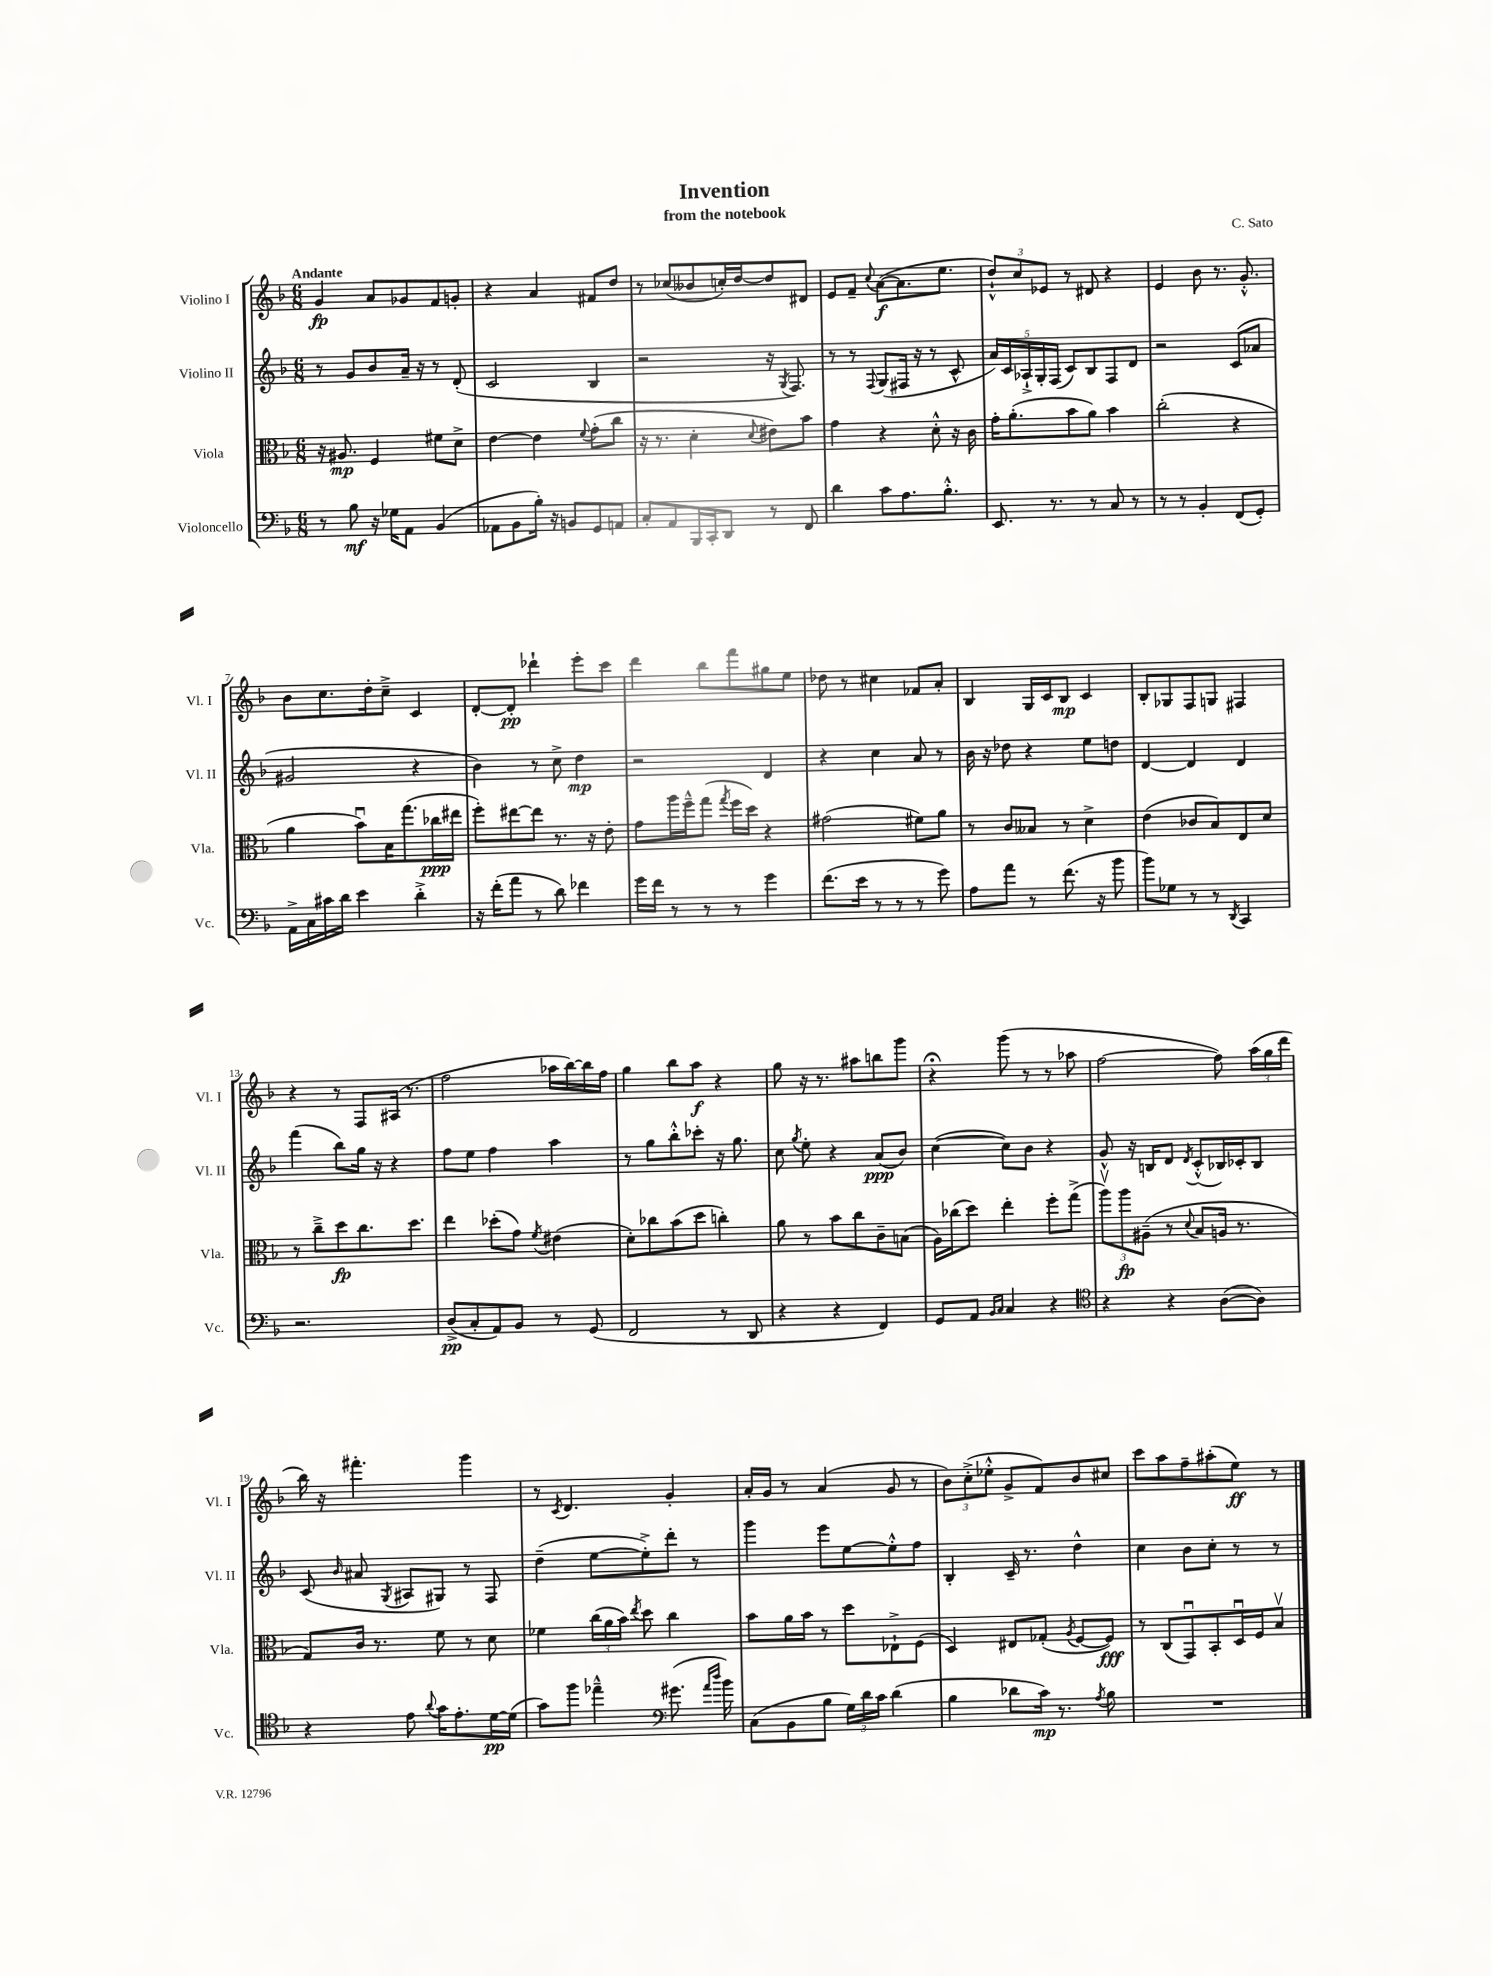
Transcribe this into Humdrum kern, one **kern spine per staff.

**kern	**kern	**kern	**kern
*staff4	*staff3	*staff2	*staff1
*clefF4	*clefC3	*clefG2	*clefG2
*k[b-]	*k[b-]	*k[b-]	*k[b-]
*M6/8	*M6/8	*M6/8	*M6/8
8r	16r	8r	4g
.	8.A#	.	.
8B-	.	8g	.
16r	4F	8b-	8a
16G-	.	.	.
8AA	.	16a~	8g-
.	.	16r	.
(4BB-	8f#	8r	8f
.	8d^	(8d'	8g'
=	=	=	=
8AA-	[4e	2c	4r
8BB-	.	.	.
16B-')	4e]	.	4a
16r	.	.	.
8BB	.	.	.
.	8qqf	.	.
8GG	(8g'	4B-	8f#
8AA	8cc	.	8dd
=	=	=	=
8C'	16r	2r	8r
.	8.r	.	.
8AA	.	.	(8cc-
16BBB-	4d'	.	8b--
16CC'	.	.	.
8DD	.	.	16cc')
.	.	.	[16dd
.	8qqd	.	.
8r	8e#)	16r	8dd]
.	.	8qG	.
.	.	8.F)	.
8FF	8b-	.	8d#
=	=	=	=
4d	4g	8r	8e
.	.	8r	8f~
.	.	8qqF	8qqcc
8c	4r	(8G	([8a
8.A	.	16F#	8.a]
.	.	16r	.
.	8d'^^	8r	.
8.B-'^^	.	.	8.ee
.	16r	8c^^	.
.	16c	.	.
=	=	=	=
8.EE	16g'	20a)	12dd`^^)
.	.	20c	.
.	(8.a'	.	.
.	.	.	12cc
.	.	20A-`^	.
.	.	20G'	.
.	.	.	12e-
8.r	.	.	.
.	.	(20F	.
.	8b-	8c)	8r
8r	8a)	8B-	8d#
8C	4b-	8F	4r
8r	.	8d	.
=	=	=	=
8r	(2cc'	2r	4e
8r	.	.	.
4BB-'	.	.	8b-
.	.	.	8.r
(8FF	4r	(8c	.
.	.	.	8.g'^^
8GG')	.	8a-	.
=	=	=	=
16AA^	4a	2g#	8b-
16C	.	.	.
16c#	.	.	8.cc
16d	.	.	.
4e	8b-u)	.	.
.	.	.	16dd'
.	16B-	.	8cc~^
.	(8.gg	.	.
4d'^	.	4r	4c
.	16cc-	.	.
.	16ee#	.	.
=	=	=	=
16r	8ff')	4b-)	[8d'
(16f'	.	.	.
8a	[8ee#	.	8d']
8r	8ee#]	8r	4ddd-`
8d)	8.r	8cc^	.
4f-	.	4dd	8eee'
.	16r	.	.
.	8e'	.	8ccc
=	=	=	=
16g	8g	2r	4ddd
16f	.	.	.
8r	16aa	.	.
.	16ff~^^	.	.
8r	(8gg	.	8bb-
.	8qgg	.	.
8r	16ff	.	8fff
.	16dd)	.	.
4g	4r	4d	8gg#
.	.	.	8ee
=	=	=	=
(8.f	(2g#	4r	8dd-
.	.	.	8r
16e	.	.	.
8r	.	4cc	4cc#
8r	.	.	.
8r	8f#)	8a	8f-
8g)	8a	8r	8a'
=	=	=	=
8A	8r	16b-	4B-
.	.	16r	.
8a	8c	8dd-	.
8r	8B--	4r	16G
.	.	.	16c
(8.f	8r	.	8B-
.	4d^	8ee	4c
16r	.	.	.
8b-	.	8dd	.
=	=	=	=
8b-)	(4e	[4d	8B-'
8G-	.	.	8G-
8r	8c-	4d]	8F
8r	8B-)	.	8G
8qDD	.	.	.
4CC	8E	4d	4F#
.	8d	.	.
=	=	=	=
2.r	8r	(4fff	4r
.	8cc~^	.	.
.	8dd	8bb-)	8r
.	8.cc	16gg	8F
.	.	16r	.
.	.	4r	(16A#
.	8.dd	.	8.r
=	=	=	=
(8D^	4ee	8ff	2ff
8C'	.	8ee	.
8AA)	(8dd-'	4ff	.
8BB-	8g)	.	.
.	8qf	.	.
8r	(4e#	4aa	16aa-
.	.	.	[16bb-)
(8GG	.	.	16bb-]
.	.	.	16ff
=	=	=	=
2FF	8d')	8r	4gg
.	8cc-	8gg	.
.	(8b-	8bb-'^^	8bb-
.	8dd	8ccc-'	8aa
8r	4cc')	16r	4r
.	.	8.gg	.
8DD	.	.	.
=	=	=	=
4r	8a	8cc	8gg
.	.	8qgg	.
.	8r	8ee'	16r
.	.	.	8.r
4r	8b-	4r	.
.	8cc	.	8aa#
4FF)	8c~	(8a	8bb
.	(8B	8b-)	8ggg
=	=	=	=
8GG	16A)	([4cc	4r;
.	(16cc-	.	.
8AA	8dd)	.	.
16qqBB-	.	.	.
16qqC	.	.	.
4C	4ee'	8cc])	(8ggg
.	.	8b-	8r
4r	8ff'	4r	8r
.	(8gg^	.	8aa-
=	=	=	=
*clefC4	*	*	*
4r	12aav)	8g^^	[2ff
.	12aa	.	.
.	.	16r	.
.	(12A#~	.	.
.	.	16B	.
4r	8r	8d	.
.	8qqd	8qd	.
.	8B-	(8c'^^	.
([8A	16A	16B-)	8ff])
.	8.r	16c-'	.
8A])	.	8B-	(24aa
.	.	.	24gg
.	.	.	24ddd
=	=	=	=
4r	8G)	(8c	16bb-)
.	.	.	16r
.	.	16qqb-	.
.	16c	8a#	4.fff#'
.	8.r	.	.
.	.	8qG	.
8e	.	8A#	.
8qqa	.	.	.
16g	8f	8G#)	.
8.e'	.	.	.
.	8r	8r	4ggg
[16d	8d	8F	.
(16d]	.	.	.
=	=	=	=
8g)	4f-	(4dd~	8r
.	.	.	8qc
8ff	.	.	4.d
4ee-~^^	(24cc	[8ee	.
.	24a	.	.
.	24b-)	.	.
.	8qee	.	.
.	8dd	8ee'^])	.
*clefF4	*	*	*
(8.g#	4cc	8ddd'	4g'
.	.	8r	.
16qqa	.	.	.
16qqdd	.	.	.
16b-)	.	.	.
=	=	=	=
(8C	8b-	4ggg	16a'
.	.	.	16g
8BB-	16a	.	8r
.	16b-	.	.
8B-	8r	8eee	(4a
24G)	8dd	[8ee	.
24d	.	.	.
24c	.	.	.
(4d	8E-`^	8ee'^^]	8g
.	(8F	8ff	8r
=	=	=	=
4B-	4D)	4B-'	12b-)
.	.	.	(12cc'^
.	.	.	12ee-'^^
8d-	8E#	16c~	8g^
.	.	8.r	.
16c)	(8G-'	.	8f)
8.r	.	.	.
.	8qA	.	.
.	[8F	4dd^^	8b-
8qA	.	.	.
8B-	8F])	.	8cc#
=	=	=	=
2.r	8r	4cc	8ccc
.	(8C	.	8aa
.	8GGu)	8b-	8ff~
.	8BB-'	8cc'	(8aa#'
.	16Du	8r	8ee)
.	16F	.	.
.	8B-v	8r	8r
==	==	==	==
*-	*-	*-	*-
